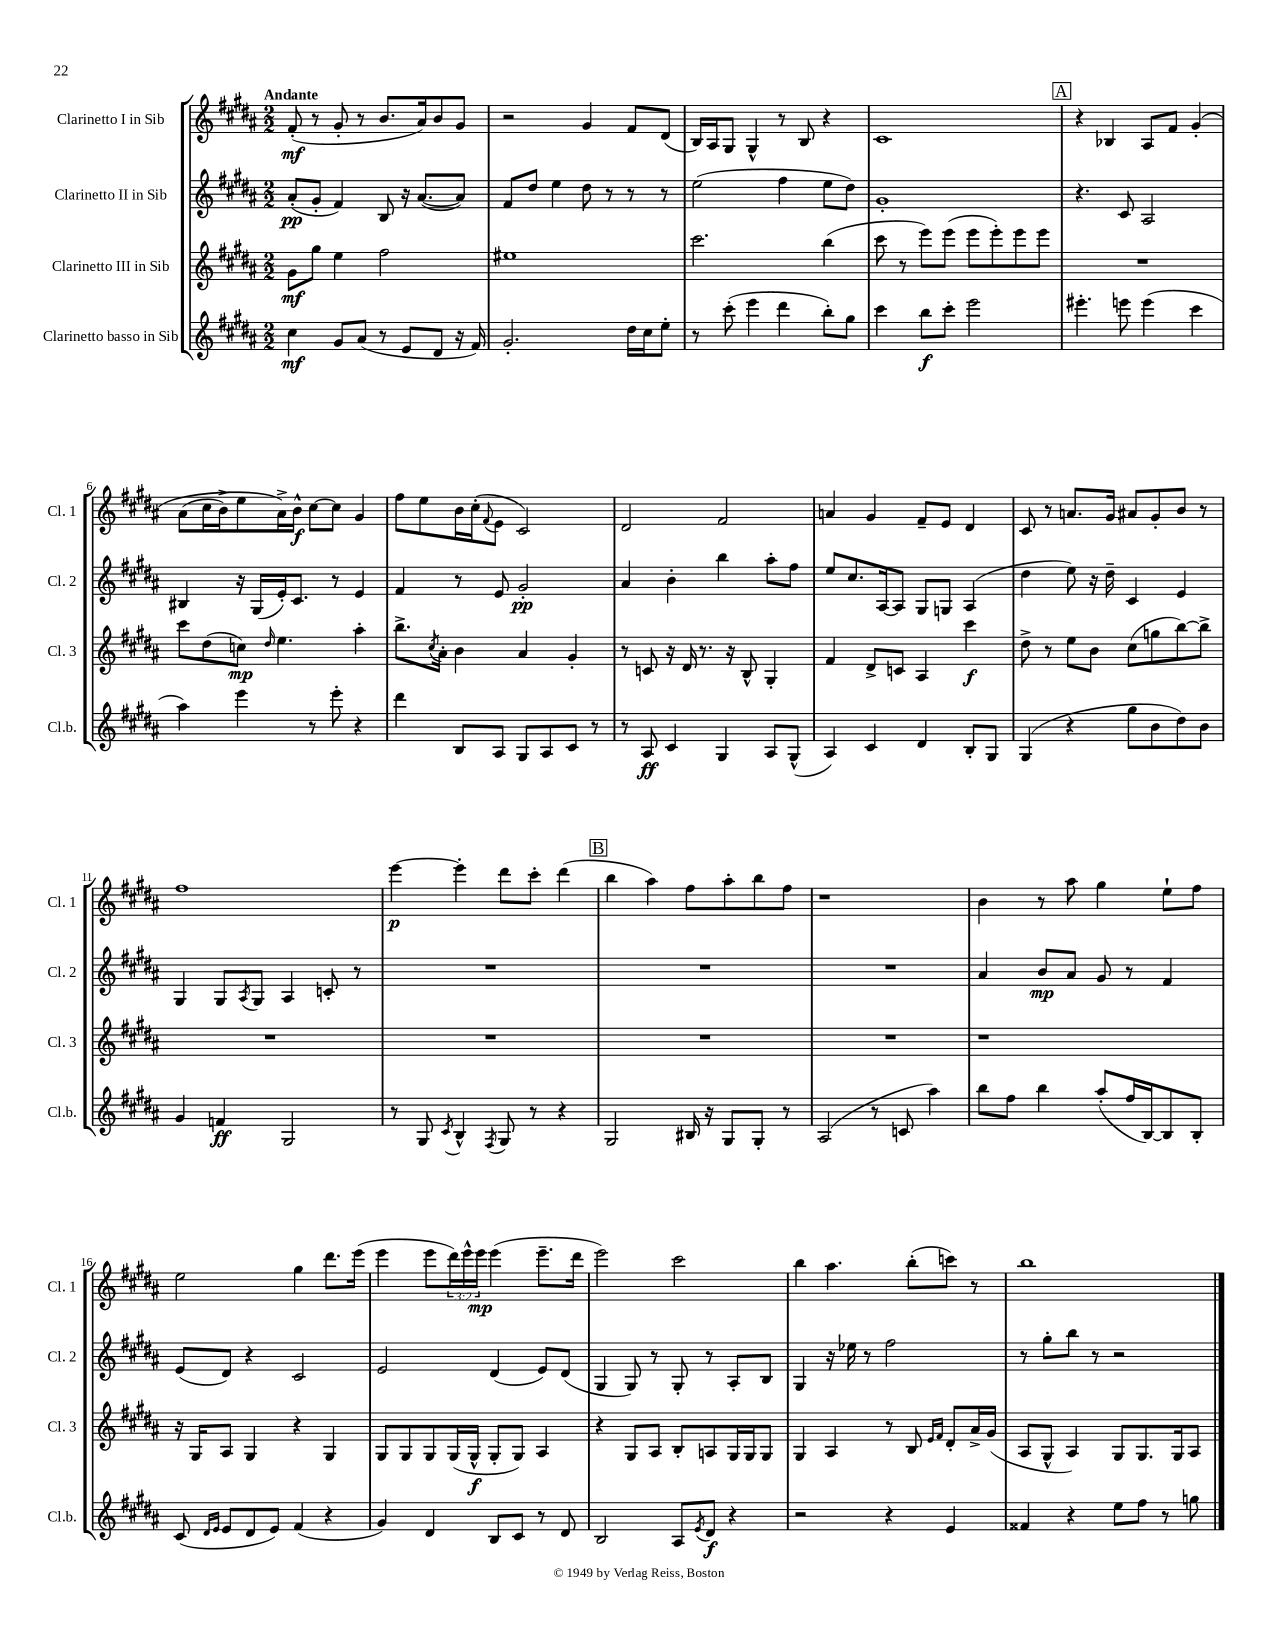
<<
\new StaffGroup <<
\new Staff = "s0" \with { instrumentName = "Clarinetto I in Sib" shortInstrumentName = "Cl. 1" } {
    \clef treble \key b \major \numericTimeSignature \time 2/2 \override Staff.TupletNumber.text = #tuplet-number::calc-fraction-text \tempo "Andante"
    fis'8-.\mf( r8 gis'8-. r8 b'8. ais'16) b'8 gis'8 |
    r2 gis'4 fis'8 dis'8( |
    b16) ais16 gis8 gis4-^ r8 b8 r4 |
    cis'1 |
    \mark \markup { \box "A" } r4 bes4 ais8 fis'8 gis'4-.\( |
    ais'8( cis''16 b'16->) e''8 ais'16->\) b'16-^\f cis''8~ cis''8 gis'4 |
    fis''8 e''8 b'16 cis''16-.( \appoggiatura { fis'8 } e'8 cis'2) |
    dis'2 fis'2 |
    a'4 gis'4 fis'8-- e'8 dis'4 |
    cis'8 r8 a'8. gis'16 ais'8 gis'8-. b'8 r8 |
    fis''1 |
    e'''4~\p e'''4-. dis'''8 cis'''8-. dis'''4( |
    \mark \markup { \box "B" } b''4 ais''4) fis''8 ais''8-. b''8 fis''8 |
    r1 |
    b'4 r8 ais''8 gis''4 e''8-! fis''8 |
    e''2 gis''4 dis'''8. e'''16( |
    e'''4 e'''8 \tuplet 3/2 { dis'''16) e'''16-^ e'''16\mp } e'''4( e'''8.-- dis'''16 |
    e'''2) cis'''2 |
    b''4 ais''4. b''8-.( c'''8) r8 |
    b''1 \bar "|." |
}
\new Staff = "s1" \with { instrumentName = "Clarinetto II in Sib" shortInstrumentName = "Cl. 2" } {
    \clef treble \key b \major \numericTimeSignature \time 2/2
    ais'8-.\pp( gis'8-. fis'4) b8 r16 ais'8.~( ais'8) |
    fis'8 dis''8 e''4 dis''8 r8 r8 r8 |
    e''2( fis''4 e''8 dis''8) |
    gis'1-. |
    \mark \markup { \box "A" } r4. cis'8 ais2 |
    bis4 r16 gis16( e'16-.) cis'8. r8 e'4 |
    fis'4 r8 e'8 gis'2-.\pp |
    ais'4 b'4-. b''4 ais''8-. fis''8 |
    e''8 cis''8. ais16~ ais8 gis8 g8 ais4( |
    dis''4 e''8) r16 dis''16-- cis'4 e'4 |
    gis4 gis8 \acciaccatura { ais8 } gis8 ais4 c'8-. r8 |
    R1 |
    \mark \markup { \box "B" } R1 |
    R1 |
    ais'4 b'8\mp ais'8 gis'8 r8 fis'4 |
    e'8( dis'8) r4 cis'2 |
    e'2 dis'4( e'8) dis'8( |
    gis4 gis8) r8 gis8-. r8 ais8-. b8 |
    gis4 r16 ees''16 r8 fis''2 |
    r8 gis''8-. b''8 r8 r2 \bar "|." |
}
\new Staff = "s2" \with { instrumentName = "Clarinetto III in Sib" shortInstrumentName = "Cl. 3" } {
    \clef treble \key b \major \numericTimeSignature \time 2/2
    gis'8\mf gis''8 e''4 fis''2 |
    eis''1 |
    cis'''2. b''4( |
    cis'''8 r8 e'''8) e'''8( e'''8 e'''8-.) e'''8 e'''8 |
    \mark \markup { \box "A" } R1 |
    cis'''8 dis''8( c''8\mp) \grace { dis''16 } e''4. ais''4-. |
    b''8.-> \acciaccatura { cis''8 } ais'16-. b'4 ais'4 gis'4-. |
    r8 c'8 r16 dis'16 r8. r16 b8-^ gis4-. |
    fis'4 dis'8-> c'8 ais4 cis'''4\f |
    dis''8-> r8 e''8 b'8 cis''8( g''8 b''8~) b''8-> |
    R1 |
    R1 |
    \mark \markup { \box "B" } R1 |
    R1 |
    r1 |
    r16 gis16 ais8 gis4 r4 gis4 |
    gis8 gis8 gis8 gis16( gis16-^\f gis8-. gis8) ais4 |
    r4 gis8 ais8 b8-. a8 gis16 gis16 gis8 |
    gis4 ais4 r8 b8 \grace { e'16 fis'16 } dis'8-. ais'16-> gis'16( |
    ais8 gis8-^ ais4) gis8 gis8. gis16 ais8 \bar "|." |
}
\new Staff = "s3" \with { instrumentName = "Clarinetto basso in Sib" shortInstrumentName = "Cl.b." } {
    \clef treble \key b \major \numericTimeSignature \time 2/2
    cis''4\mf gis'8 ais'8( r8 e'8 dis'8 r16 fis'16) |
    gis'2.-. dis''16 cis''16 e''8-. |
    r8 cis'''8-.( e'''4 dis'''4 b''8-.) gis''8 |
    cis'''4 b''8\f cis'''8-. e'''2 |
    \mark \markup { \box "A" } eis'''4.-. e'''8 e'''4( cis'''4 |
    ais''4) e'''4 r8 e'''8-. r4 |
    dis'''4 b8 ais8 gis8 ais8 cis'8 r8 |
    r8 ais8\ff cis'4 gis4 ais8 gis8-^( |
    ais4) cis'4 dis'4 b8-. gis8 |
    gis4( r4 gis''8 b'8 dis''8) b'8 |
    gis'4 f'4\ff gis2 |
    r8 gis8 \acciaccatura { cis'8 } b4-^ \acciaccatura { fis8 } gis8 r8 r4 |
    \mark \markup { \box "B" } gis2 bis16 r16 gis8 gis8-. r8 |
    ais2( r8 c'8 ais''4) |
    b''8 fis''8 b''4 ais''8-.( fis''16 b16~) b8 b8-. |
    cis'8( \grace { dis'16 e'16 } e'8 dis'8 e'8) fis'4( r4 |
    gis'4) dis'4 b8 cis'8 r8 dis'8 |
    b2 ais8 \acciaccatura { e'8 } dis'8\f r4 |
    r2 r4 e'4 |
    fisis'4 r4 e''8 fis''8 r8 g''8 \bar "|." |
}
>>
>>
